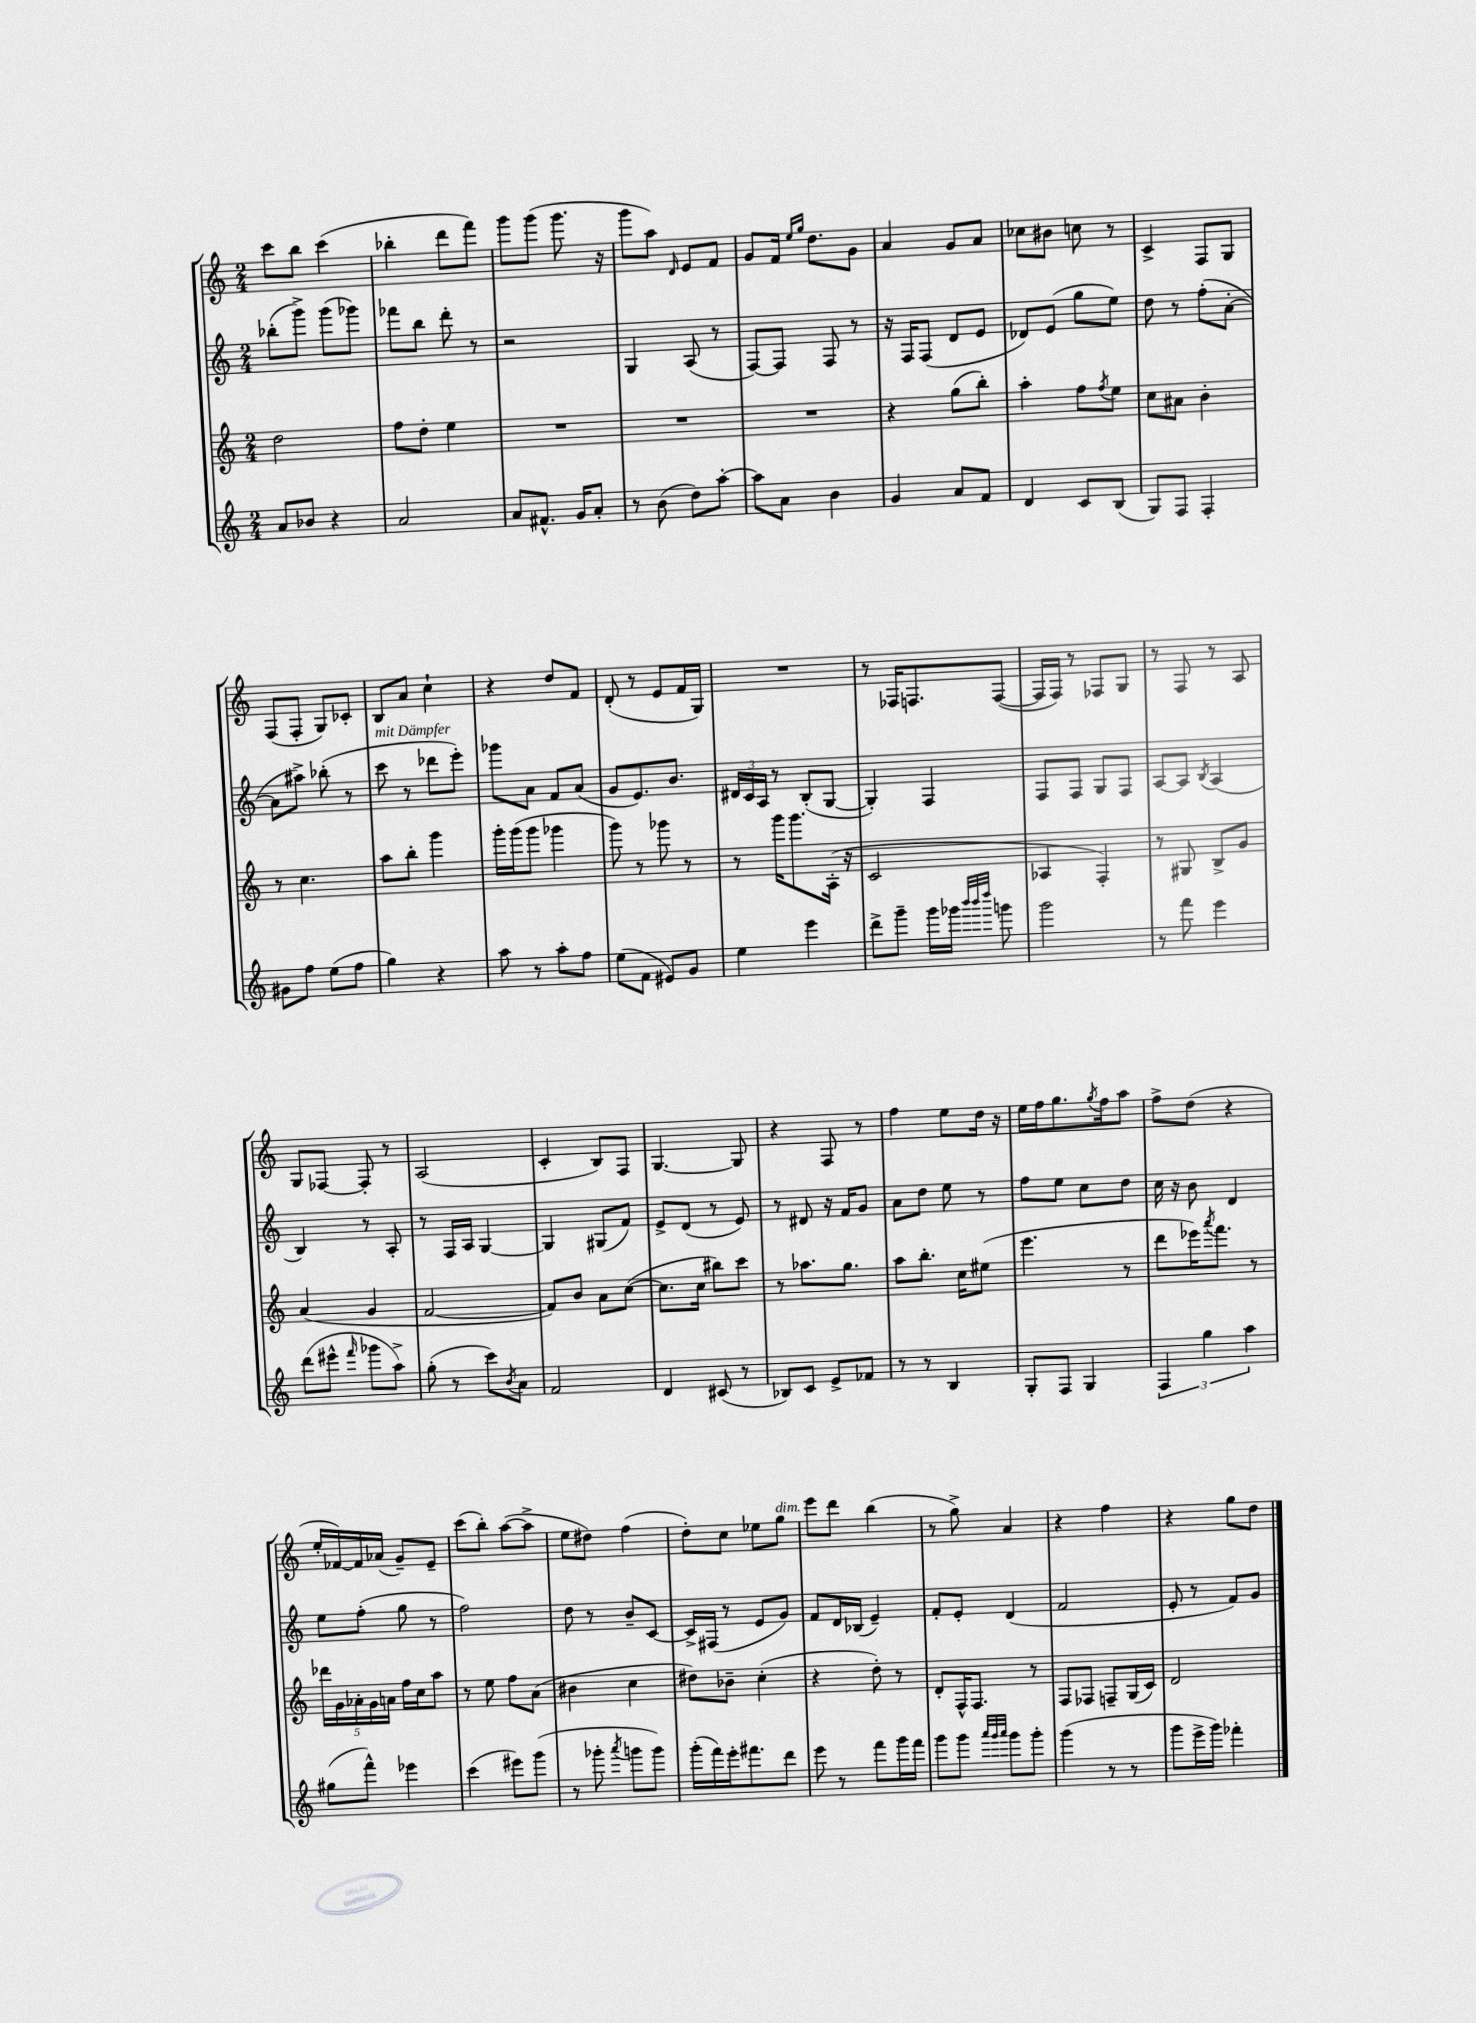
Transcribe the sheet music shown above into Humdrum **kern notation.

**kern	**kern	**kern	**kern
*staff4	*staff3	*staff2	*staff1
*clefG2	*clefG2	*clefG2	*clefG2
*k[]	*k[]	*k[]	*k[]
*M2/4	*M2/4	*M2/4	*M2/4
8a/L	2dd\	(8bb-'\L	8ccc\L
8b-/J	.	8ggg^\J)	8bb\J
4r	.	(8ggg\L	(4ccc\
.	.	8ggg-\J)	.
=	=	=	=
2a/	8ff\L	8fff-\L	4bb-'\
.	8dd'\J	8bb\J	.
.	4ee\	8ddd'\	8ddd\L
.	.	8r	8fff\J)
=	=	=	=
8a/L	2r	2r	8ggg\L
8.f#^^/J	.	.	(8ggg\J
.	.	.	8.ggg\
16g/LK	.	.	.
8a'/J	.	.	.
.	.	.	16r
=	=	=	=
8r	2r	4G/	8ggg\L
(8b\	.	.	8aa\J)
.	.	.	16qqd/
8dd\L)	.	(8A/	8e/L
[8aa'\J	.	8r	8f/J
=	=	=	=
8aa\]L	2r	[8F/L)	8g/L
8a\J	.	8F/]J	16f/Jk
.	.	.	16qqee/LL
.	.	.	16qqgg/JJ
.	.	.	8.dd\L
4b\	.	8F/	.
.	.	8r	8g\J
=	=	=	=
4g/	4r	16r	4a/
.	.	16F/LK	.
.	.	(8F/J	.
8a/L	(8gg\L	8d/L	8g/L
8f/J	8bb'\J)	8e/J	8a/J
=	=	=	=
4d/	4aa'\	8d-/L)	8cc-\L
.	.	(8e/J	8b#\J
8c/L	8ff\L	8gg\L	8cc\
.	8qff/	.	.
(8B/J	8ee\J	8ee\J)	8r
=	=	=	=
8G/L)	8cc\L	8dd\	4c^/
8F/J	8a#\J	8r	.
4F'/	4b'\	(8ff'\L	8F/L
.	.	[8a'\J	8G/J
=	=	=	=
8g#\L	8r	8a\]L	(8F/L
8ff\J	4.cc\	8aa#^\J)	8F'/J
(8ee\L	.	(8bb-'\	8G/L)
8ff\J	.	8r	8c-'/J
=	=	=	=
4gg\)	8aa\L	8ccc\	8B/L
.	8bb'\J	8r	8a/J
4r	4ggg\	8ddd-\L	4cc`\
.	.	8eee'\J)	.
=	=	=	=
8aa\	16ggg'\LL	8ggg-\L	4r
.	(16ggg\J	.	.
8r	8ggg\J	8a\J	.
8aa'\L	4ggg-\	8f/L	8dd/L
8ff\J	.	(8a/J	8f/J
=	=	=	=
(8ee\L	8ggg\)	8g/L	(8d'/
8f\J	8r	8.e/)	8r
8e#/L)	8ggg-\	.	8e/L
.	.	8.b/J	.
8g/J	8r	.	16f/L
.	.	.	16G/JJ)
=	=	=	=
4ee\	8r	24d#/LL	2r
.	.	24c/	.
.	.	24A/JJ	.
.	16ggg\LK	8r	.
.	8.ggg\	.	.
4eee\	.	(8B'/L	.
.	(16A'\Jk	[8G/J	.
.	16r	.	.
=	=	=	=
8ddd^\L	2c/	4G'/])	8r
8ggg~\J	.	.	16F-/LK
.	.	.	8.F/
16ggg\LL	.	4F/	.
16ggg-\JJ	.	.	.
32qqbbb/LLL	.	.	.
32qqbbb/	.	.	.
32qqdddd/JJJ	.	.	.
8ggg\	.	.	([8F/J
=	=	=	=
2ggg\	4A-/	8F/L	16F/]LL
.	.	.	16F/JJ)
.	.	8F/J	8r
.	4F'/)	8G/L	8F-/L
.	.	8F/J	8G/J
=	=	=	=
8r	8r	[8A/L	8r
8fff\	8G#/	8A/]J	8F/
.	.	8qB/	.
4eee\	8B^/L	(4A/	8r
.	8g/J	.	8A/
=	=	=	=
(8ddd\L	(4a/	4B/)	8G/L
8eee#^^\J	.	.	[8F-/J
16qqfff/	.	.	.
8ggg-\L	4g/	8r	8F-'/]
8aa^\J)	.	8A'/	8r
=	=	=	=
(8gg'\	[2f/	8r	(2A/
8r	.	16F/LL	.
.	.	16A/JJ	.
8ccc\L)	.	[4G/	.
8qb/	.	.	.
8a\J	.	.	.
=	=	=	=
2f/	8f/]L)	4G/]	4c'/
.	8b/J	.	.
.	8a\L	(8G#/L	8B/L)
.	([8cc\J	8f/J)	8F/J
=	=	=	=
4d/	8.cc\]L	8e^/L	[4.G/
.	.	(8d/J	.
.	16cc\Jk	.	.
(8c#/	8bb#\L)	8r	.
8r	8ccc\J	8e/)	8G/]
=	=	=	=
8B-/L)	8r	8r	4r
8c/J	8.aa-\L	8d#/	.
8e^/L	.	16r	8F/
.	8.gg\J	16f/LK	.
8f-/J	.	8g/J	8r
=	=	=	=
8r	8aa\L	8a\L	4ff\
8r	8.bb'\J	8dd\J	.
4B/	.	8ee\	8ee\L
.	16cc\LK	.	.
.	(8ee#\J	8r	16dd\Jk
.	.	.	16r
=	=	=	=
8G'/L	4.eee\	8ff\L	16ee\LL
.	.	.	16ff\J
8F/J	.	8ee\J	8.gg\
4G/	.	8cc\L	.
.	.	.	8qgg/
.	.	.	16ff\k
.	8r	8dd\J	8aa\J
=	=	=	=
6F/	8ddd\L	16cc\	8ff^\L
.	.	16r	.
.	16eee-\K)	8b\	(8dd\J
6gg\	.	.	.
.	8qaaa/	.	.
.	8.fff\J	.	.
.	.	4d/	4r
6aa\	.	.	.
.	8r	.	.
=	=	=	=
(8gg#\L	20ddd-\LL	8ee\L	16ee'/LL
.	20g\	.	.
.	.	.	[16f-/)
.	20a-'\	.	.
8fff^^\J)	.	(8ff'\J	16f-/]
.	20g\	.	.
.	.	.	(16a-/JJ
.	20a\JJ	.	.
4eee-\	16ff\LL	8gg\	8g~/L)
.	16cc\J	.	.
.	8aa\J	8r	8e~/J
=	=	=	=
(4ccc\	8r	2ff\)	(8ccc\L
.	8ee\	.	8bb'\J)
8eee#\L)	8ff\L	.	([8aa\L
(8ggg\J	(8a\J	.	8aa^\]J
=	=	=	=
8r	4b#\	8dd\	8ee\L
8ggg-'\	.	8r	8dd#\J)
8qaaa/	.	.	.
8ggg\L	4cc\	8b~/L	(4ff\
8ggg\J)	.	[8c/J	.
=	=	=	=
(16ggg'\LL	8dd#\L)	16c^/]LL	8dd'\L)
16fff\)	.	(16F#/JJ	.
16eee'\J	8b-~\J	8r	8cc\J
8.fff#\	.	.	.
.	(4cc'\	8e/L	8ee-\L
8ddd\J	.	8g/J)	8gg\J
=	=	=	=
8eee\	4r	8f/L	8eee\L
8r	.	16d/L	8ddd\J
.	.	(16B-/JJ	.
8fff\L	8dd'\)	4e~/)	(4bb\
16ggg\L	8r	.	.
16fff\JJ	.	.	.
=	=	=	=
8ggg\L	8d'/L	8f'/L	8r
8ggg\J	16F^^/K	8e'/J	8gg^\)
.	8.F/J	.	.
32qqaaa/LLL	.	.	.
32qqggg/	.	.	.
32qqaaa/JJJ	.	.	.
8ggg\L	.	(4d/	4a/
8ggg'\J	8r	.	.
=	=	=	=
(4ggg\	8F/L	2f/	4r
.	8F-/J	.	.
8r	8F~/L	.	4ff\
8r	(16G/L	.	.
.	16c/JJ)	.	.
=	=	=	=
8ggg\L	2d/	8e'/	4r
16eee^\L	.	8r	.
16ggg\JJ)	.	.	.
4fff-'\	.	8f/L)	8gg\L
.	.	8g/J	8dd\J
==	==	==	==
*-	*-	*-	*-
